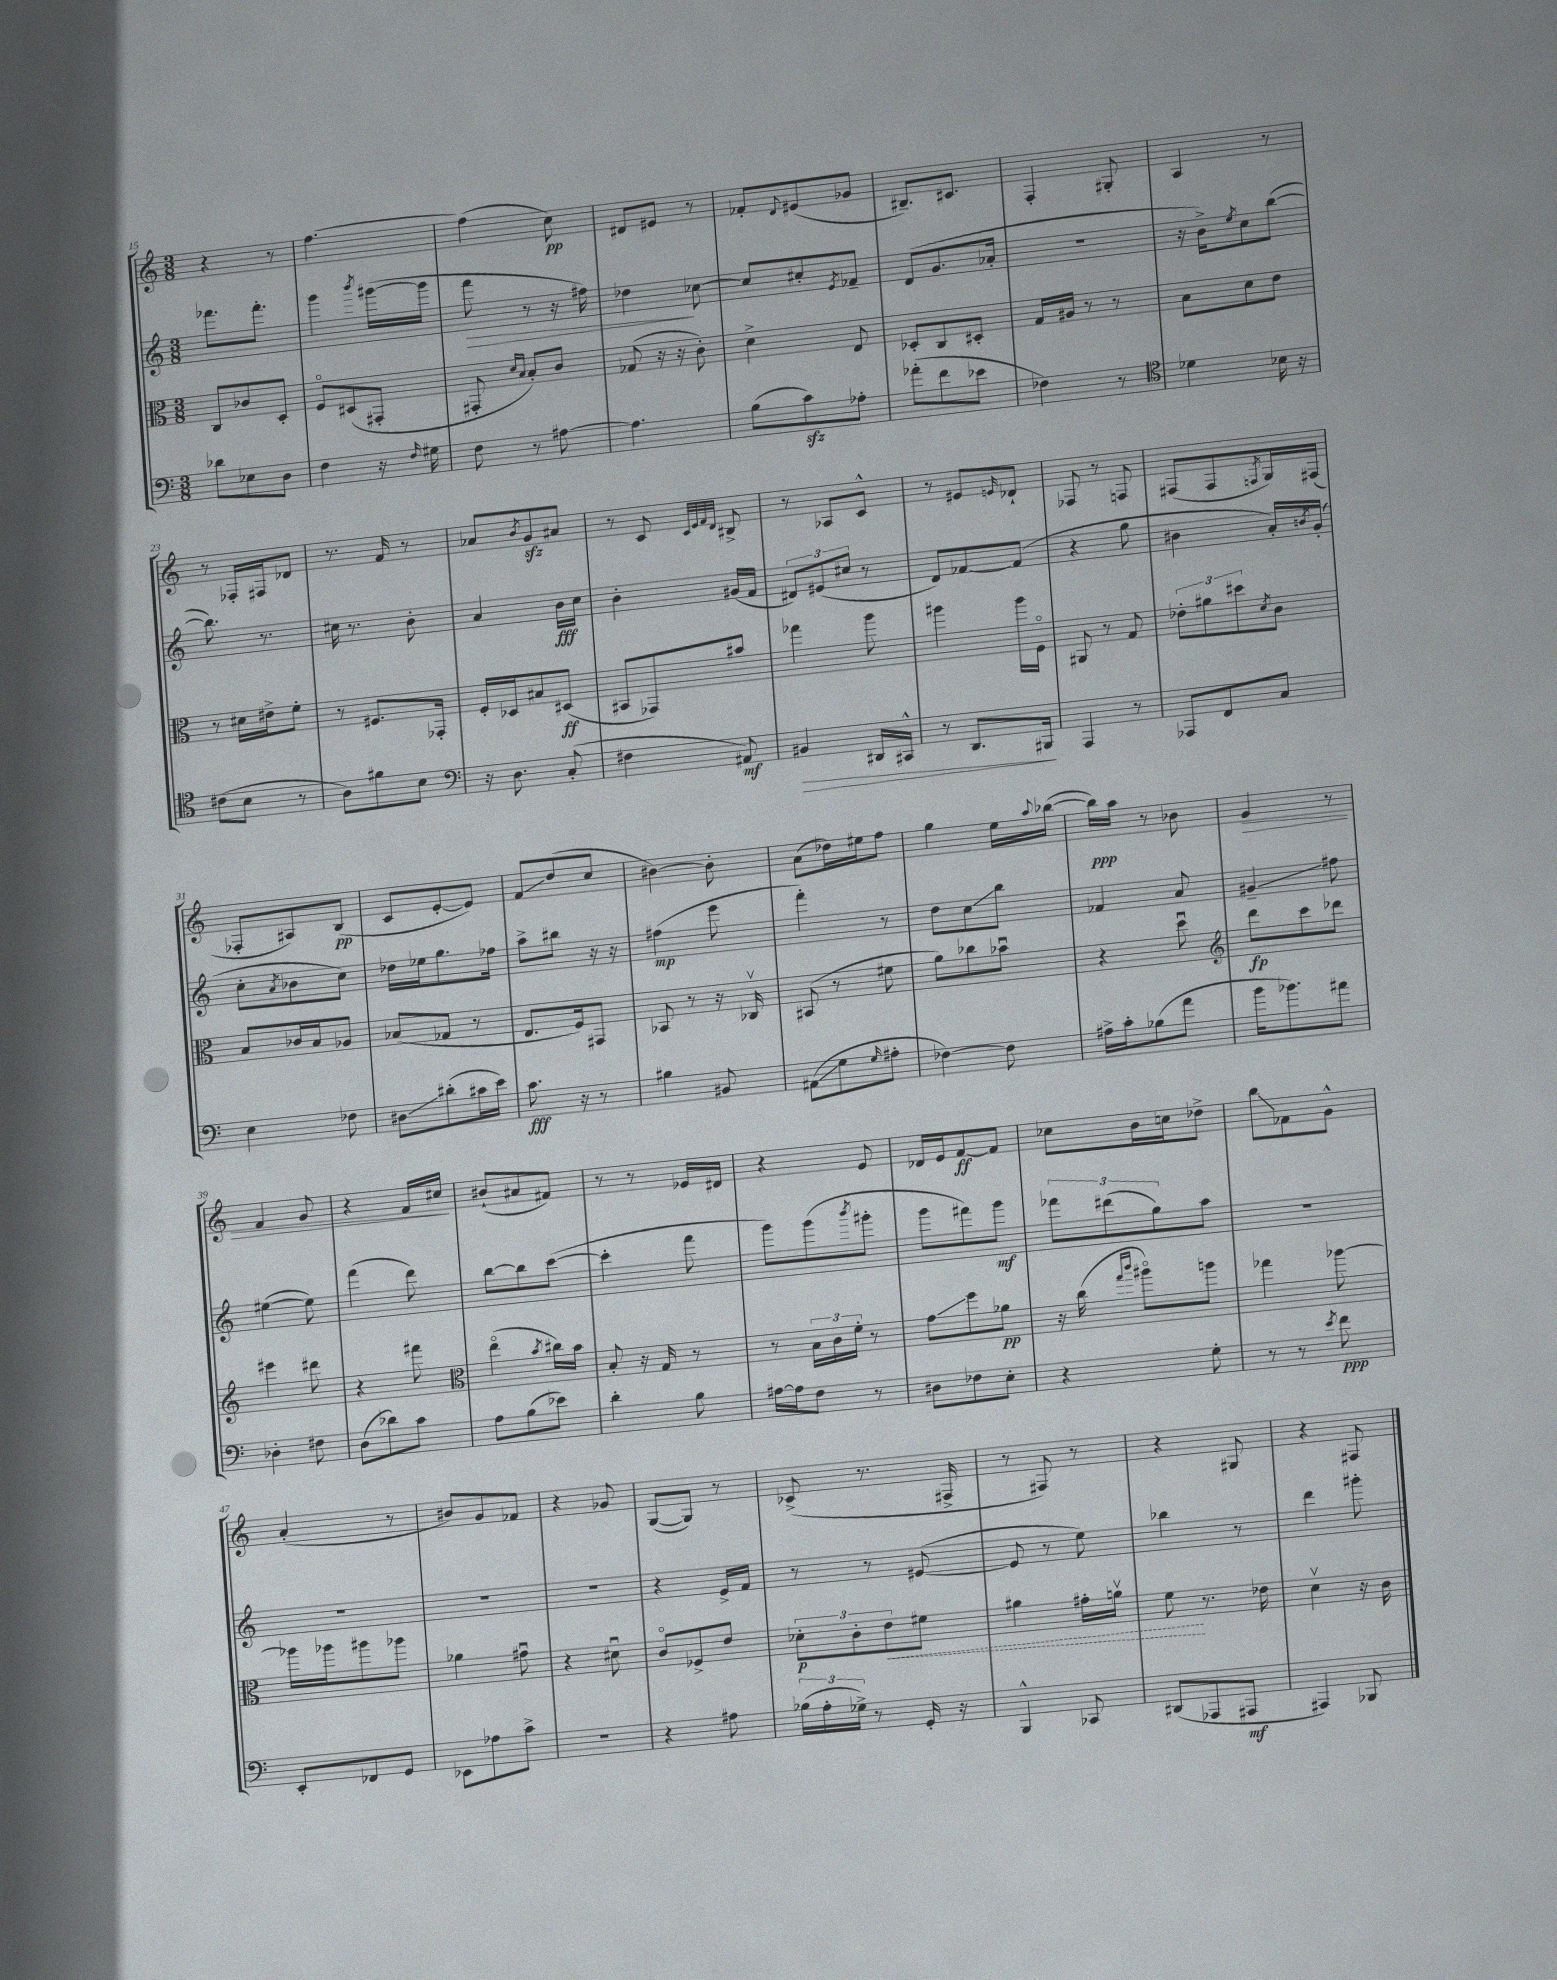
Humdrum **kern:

**kern	**kern	**kern	**kern
*staff4	*staff3	*staff2	*staff1
*clefF4	*clefC3	*clefG2	*clefG2
*k[]	*k[]	*k[]	*k[]
*M3/8	*M3/8	*M3/8	*M3/8
8d-	8C	8.fff-	4r
8E-	8c-	.	.
.	.	8.fff-'	.
8D	8D'	.	8r
=	=	=	=
4F	8Fo	4ggg	[4.ff
.	(8D#	.	.
.	.	8qbbb	.
16r	8GG#'	([16ggg#	.
16qqF	.	.	.
16G#	.	16ggg#]	.
=	=	=	=
8F	8GG#'	8fff	(4ff]
.	16qqd	.	.
.	16qqB	.	.
8r	8B')	8r	.
[8A#	8c	16r	8cc)
.	.	16ff#)	.
=	=	=	=
4.A#]	(8G-	4dd-	8d#
.	16r	.	8e#
.	16r	.	.
.	8c')	[8cc-	8r
=	=	=	=
(8B	4d^	8cc-]	8f-'
.	.	.	8qqd
8c)	.	8cc#'	(8e#
.	.	8qe	.
8A-'	8E	8f-~	8g-
=	=	=	=
(8a-'	8D-'	(8d	8.B#~)
8f	8C	8.g	.
.	.	.	8.c#
8e-	8D#'	.	.
.	.	16a-'	.
=	=	=	=
4F-)	16G	4.r	4F'
.	16A#	.	.
.	8r	.	.
8r	8r	.	8G#'
=	=	=	=
*clefC4	*	*	*
4d-	8B	16r	4A
.	.	16b^)	.
.	.	8qee	.
.	8d	8cc	.
16B-	8e	([8bb	8r
16r	.	.	.
=	=	=	=
(8c#	8r	8.bb])	8r
8B	16d#	.	16F-'
.	16e#^	8.r	16F#
8r	8f'	.	8d-
=	=	=	=
8A)	8r	16cc#	8.r
.	.	8.r	.
8f#	8.F#	.	.
.	.	.	16f
8B	.	8b'	8r
.	16GG-'	.	.
=	=	=	=
*clefF4	*	*	*
16r	16F'	4a	8a-
8.D	16D-	.	.
.	.	.	8qb
.	8B#	.	8g
(8C'	(8D#	16b	8a#
.	.	16cc	.
=	=	=	=
4F#	8BB#	4b'	8r
.	8GG-)	.	8c
.	.	.	32qqc
.	.	.	32qqe
.	.	.	32qqf
.	.	.	32qqd
8AA#)	8b#	(16g#	8B#^
.	.	16f	.
=	=	=	=
4BB#	4gg-	12d#)	8r
.	.	(12e#	.
.	.	.	8A-
.	.	12cc#	.
16DD#	8aa	8r	8c^^
16CC#^^	.	.	.
=	=	=	=
8r	4aa#	8d)	8r
8.DD	.	[8f-	8e#
.	.	.	16qqe
.	16aa#	(8f-]	8d-`
16BBB#	16Fo	.	.
=	=	=	=
4AAA	8AA#	4r	8F-
.	8r	.	8r
8r	8G	8gg	8F
=	=	=	=
8AAA-	12e-'	4b#	(8F#
.	12a#	.	.
8FF	.	.	8F#
.	12dd#	.	.
.	8qd	.	8qF
8C	8c	16a')	16G)
.	.	8qb	.
.	.	(16g'	(16F#
=	=	=	=
4E	8B	8cc'	8F-'
.	.	8qa	.
.	16c-	8b-	8A#)
.	16B	.	.
8F-	8A-	8cc)	(8B
=	=	=	=
8D#	(8B-	16dd-	8c
.	.	16ee-	.
(8d#'	8G-	8.gg	[8e'
16c#	8r	.	8e])
16e)	.	16ff-	.
=	=	=	=
8.c	8.E	8aa^	8f
.	.	8bb#	(8dd
16r	16F)	.	.
8r	8GG#	16r	8cc
.	.	16r	.
=	=	=	=
4B#	8BB-	(4ff#	[4b#)
.	8r	.	.
8BB#	16r	8eee	8b#']
.	16C-v	.	.
=	=	=	=
(8AA#	(8BB#	4fff')	(8a
8G	8r	.	16dd-)
.	.	.	16ee#
16qqG	.	.	.
8A#'	8f#	8r	8ff
=	=	=	=
[4F-)	8a)	8dd	4gg
.	8cc-	8cc	.
8F-]	8b-u	8bb	16ee
.	.	.	8qqaa
.	.	.	([16bb-
=	=	=	=
16A#^	4r	4f-	16bb-])
16c'	.	.	16aa
(8B-	.	.	8r
8a	8ddu	8a	8b-
=	=	=	=
*	*clefG2	*	*
16b	8ddd	4g#~	4g
8.b-)	.	.	.
.	8ccc	.	.
8a#	8ddd-	8ff#	8r
=	=	=	=
4D-'	4eee#	([4ee#	4f
8F#	8ddd#	8ee#])	8g
=	=	=	=
(8D	4r	(4fff	4r
8d-)	.	.	.
8c	8fff#	8ddd)	16f
.	.	.	16cc#
=	=	=	=
*	*clefC3	*	*
8A	(4eeo	[8bb	(8b#`
(8B	.	8bb]	8a#
.	8qb	.	.
8e-)	16cc#)	([8ccc	8f#)
.	16b	.	.
=	=	=	=
4d'	8B'	4ccc']	8r
.	16r	.	8r
.	16G	.	.
8B	8r	8fff	16e-
.	.	.	16d#
=	=	=	=
[16A#	8r	8ggg)	4r
16A#]	.	.	.
8F	24B	(8ggg	.
.	24c	.	.
.	24f'	.	.
.	.	8qbbb	.
8r	8r	8ggg#'	8e
=	=	=	=
8D#	8g	8ggg	16d-
.	.	.	16e
8F-	8ff	8fff#)	[8f
8E'	8a-	8ggg	8f]
=	=	=	=
4r	16r	12fff-	8cc-
.	(16cc	.	.
.	.	(12ddd#	.
.	16qqgg	.	.
.	16qqccc	.	.
.	8aa#o)	.	16b
.	.	12gg)	.
.	.	.	16cc
8G'	8aa	8aa	8dd-^
=	=	=	=
8r	4gg-	4.r	8bb
8r	.	.	8f-
8qe	.	.	.
8f	[8aa-	.	8g^^
=	=	=	=
8EE'	16aa-]	4.r	(4a'
.	16aa-	.	.
8FF-	8aa#	.	.
8GG	8aa-	.	8r
=	=	=	=
8EE-	4a-	4.r	8b#)
8A-	.	.	8g
8c^	8g#u	.	8f-
=	=	=	=
4.r	4r	4.r	4r
.	8d#u	.	8g-
=	=	=	=
4r	8co	4r	([8G
.	8F-^	.	8G])
8A#	8e	16e^	8r
.	.	16f	.
=	=	=	=
(24B-	12d-'	8r	(8c-^
24A'	.	.	.
24G-^)	12c'	.	.
8r	.	8r	8.r
.	12e	.	.
16GG'	8f#	([8e#	.
16r	.	.	16F#^
=	=	=	=
4BBB^^	4a#	8e#]	8r
.	.	8r	8F#)
8CC-	16g#'	8ee)	8r
.	16av	.	.
=	=	=	=
(8DD#	8f	4bb-	4r
8AAA-	8.r	.	.
8AAA#	.	8r	8G#
.	16e-	.	.
=	=	=	=
4AAA#)	4dv	4ddd	4r
8BBB-	16r	8ggg#'	8F#
.	16c	.	.
==	==	==	==
*-	*-	*-	*-
